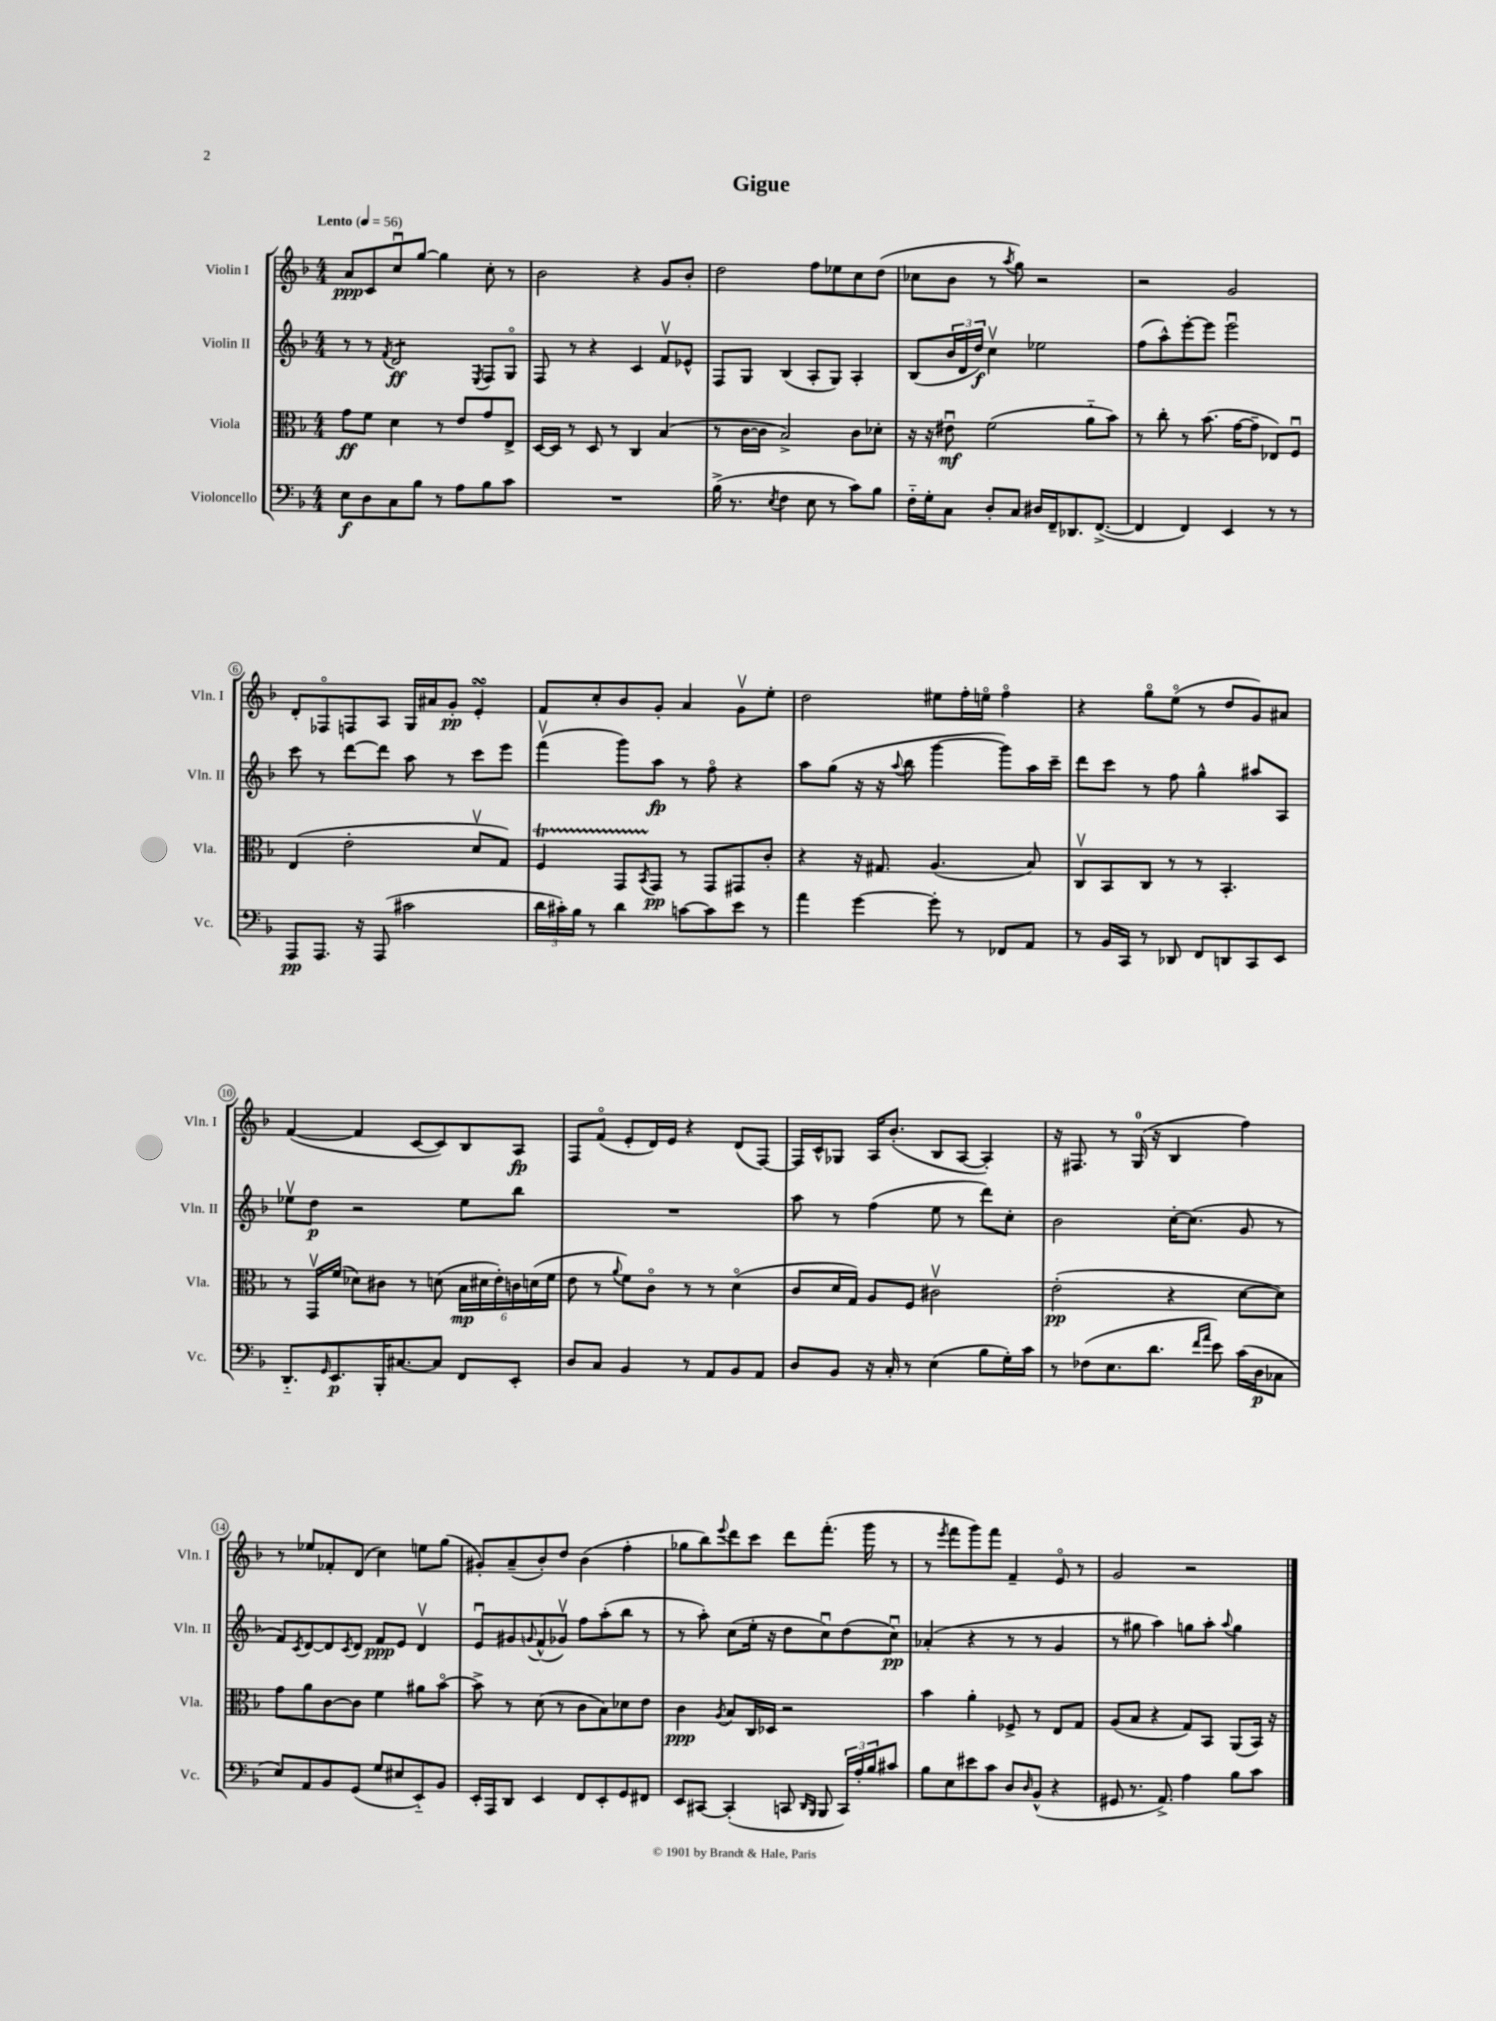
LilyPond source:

\header { title = "Gigue" }
<<
\new StaffGroup <<
\new Staff = "s0" \with { instrumentName = "Violin I" shortInstrumentName = "Vln. I" } {
    \clef treble \key f \major \numericTimeSignature \time 4/4 \tempo "Lento" 4 = 56
    a'8\ppp c'8 c''8\downbow g''8~ g''4 c''8-. r8 |
    bes'2 r4 g'8 bes'8-. |
    d''2 f''8 ees''8 c''8 d''8( |
    ces''8 bes'8 r8 \acciaccatura { a''8 } g''8) r2 |
    r2 g'2 |
    d'8-. fes8\flageolet f8 a8 g16 ais'16 g'8-.\pp e'4-.\turn |
    f'8 c''8-. bes'8 g'8-. a'4 g'8\upbow e''8-. |
    d''2 eis''8 f''16-. e''16\flageolet f''4\flageolet |
    r4 g''8\flageolet e''8\flageolet( r8 d''8 g'8) ais'8 |
    f'4~( f'4 c'8~ c'8) bes8 a8\fp |
    f8 f'8\flageolet( e'8-. d'16) e'16 r4 d'8( f8~) |
    f16 c'16-^ ges8 a16 bes'8.-.( bes8 a8~ a4-.) |
    r16 fis8. r8 g16-0( r16 bes4 f''4) |
    r8 ees''8 fes'8-. d'8( c''4) e''8 g''8( |
    gis'8-.) a'8--( bes'8-.) d''8 bes'4( f''4-. |
    ges''8 bes''8) \appoggiatura { e'''8 } d'''8 c'''8 d'''8 f'''8.-.( g'''16 r8 |
    r8 \acciaccatura { e'''8 } f'''8 g'''8) f'''8 f'4-- e'8\flageolet r8 |
    g'2 r2 \bar "|." |
}
\new Staff = "s1" \with { instrumentName = "Violin II" shortInstrumentName = "Vln. II" } {
    \clef treble \key f \major \numericTimeSignature \time 4/4
    r8 r8 \acciaccatura { f'8 } d'2:8\ff \acciaccatura { e8 } f8 g8\flageolet |
    f8 r8 r4 c'4 f'8\upbow ees'8-^ |
    f8 g8 bes4( a8-. g8) a4-. |
    bes8( \tuplet 3/2 { bes'16 d'16 d''16\f) } c''4\upbow ees''2 |
    f''8( a''8-^) e'''8~-. e'''8 e'''2\downbow |
    c'''8 r8 d'''8~ d'''8 a''8 r8 c'''8 e'''8 |
    f'''4\upbow( g'''8) a''8\fp r8 f''8\flageolet r4 |
    a''8 g''8( r16 r16 \appoggiatura { a''8 } bes''8 g'''4~ g'''8) a''16 c'''16-- |
    d'''8 c'''8 r8 f''8 g''4-^ ais''8 a8 |
    ees''8\upbow d''8\p r2 ees''8 bes''8 |
    R1 |
    a''8 r8 f''4( e''8 r8 d'''8) c''8-. |
    bes'2 c''16~-. c''8.( g'8 r8 |
    f'8) \acciaccatura { c'8 } d'8~ d'8 \acciaccatura { c'8 } d'8 f'8\ppp e'8 d'4\upbow |
    e'8\downbow gis'8 \appoggiatura { g'8 } f'8-^( ges'8\upbow) f''8 a''8-.( bes''8 r8 |
    r8 a''8-.) c''8( e''16-. r16 d''8 c''8\downbow) d''8( c''8\downbow\pp) |
    aes'4-.( r4 r8 r8 g'4 |
    r8 gis''8 a''4) g''8 a''8-. \appoggiatura { a''8 } g''4 \bar "|." |
}
\new Staff = "s2" \with { instrumentName = "Viola" shortInstrumentName = "Vla." } {
    \clef alto \key f \major \numericTimeSignature \time 4/4
    g'8\ff f'8 d'4 r8 e'8 g'8 e8-> |
    d16~ d16 r8 d8 r8 c4 bes4( |
    r8 c'16~ c'16 bes2->) c'8 des'8-. |
    r16 r16 eis'8\downbow\mf f'2( a'8-_ bes'8) |
    r8 c''8-. r8 bes'8.( g'16~ g'8-- ees8) f8\downbow |
    e4( e'2-. d'8\upbow g8) |
    f4\startTrillSpan g,8 \acciaccatura { bes,8 } g,8\stopTrillSpan\pp r8 g,8 gis,8 c'8-. |
    r4 r16 gis8. a4.( bes8) |
    c8\upbow bes,8 c8 r8 r8 bes,4.-. |
    r8 g,16\upbow f'16( des'8) cis'8 r8 d'8( \tuplet 6/4 { bes16\mp dis'16 e'16-.) c'16 d'16( f'16 } |
    e'8 r8 \appoggiatura { a'8 } f'8) c'8\flageolet r8 r8 d'4\flageolet( |
    c'8 d'16 g16) a8 f8 cis'2\upbow |
    e'2-.\pp( r4 d'8~ d'8) |
    g'8 a'8 c'8~ c'8 f'4 ais'8 bes'8~\flageolet |
    bes'8-> r8 d'8( r8 c'8 bes8) des'8 e'8 |
    c'4\ppp \acciaccatura { a8 } bes8 c16 des16 r2 |
    bes'4 a'4-. fes8-> r8 e8 g8 |
    a8( bes8 r4 g8) bes,8 a,8( bes,16) r16 \bar "|." |
}
\new Staff = "s3" \with { instrumentName = "Violoncello" shortInstrumentName = "Vc." } {
    \clef bass \key f \major \numericTimeSignature \time 4/4
    e8\f d8 c8 bes8 r8 a8 bes8 c'8 |
    R1 |
    bes16->( r8. \acciaccatura { e8 } f4 e8 r8 c'8) bes8 |
    f16-_ g16-. c8 d8-. c8 dis16 f,16-- des,8. f,8.~->( |
    f,4 f,4) e,4 r8 r8 |
    a,,8\pp a,,8. r16 a,,8( cis'2 |
    \tuplet 3/2 { d'16 cis'16-.) bes16 } r8 d'4 c'8~ c'8 e'8 r8 |
    a'4 g'4~ g'8-. r8 fes,8 a,8 |
    r8 bes,16 c,16 r8 des,8 f,8 d,8 c,8 e,8 |
    d,8.-_ \grace { g,16 } e,8.\p bes,,16-. cis8.~ cis8 f,8 e,8-. |
    d8 c8 bes,4 r8 a,8 bes,8 a,8 |
    d8 bes,8 r16 c16-. r8 e4( bes8 g16-.) c'16 |
    r8 fes8( e8. d'8. \grace { f'16 a'16 } e'8) c'16( d16\p ces8 |
    e8) a,8 bes,8 g,8( g8 eis8 e,8-_) bes,8 |
    e,16-. a,,16 d,8 e,4 f,8 e,8-. g,8 fis,8 |
    e,8 cis,8~ cis,4-.( c,8 \grace { d,16 bes,,16 } bes,,8 \tuplet 3/2 { c,16) a16-. bes16 } cis'8 |
    bes8 e8 eis'8 c'8 d8 \grace { d16 } bes,8-^( r4 |
    gis,8 r8. a,8.->) a4 bes8 c'8 \bar "|." |
}
>>
>>
\layout { \context { \Score \override BarNumber.stencil = #(make-stencil-circler 0.1 0.3 ly:text-interface::print) } }
